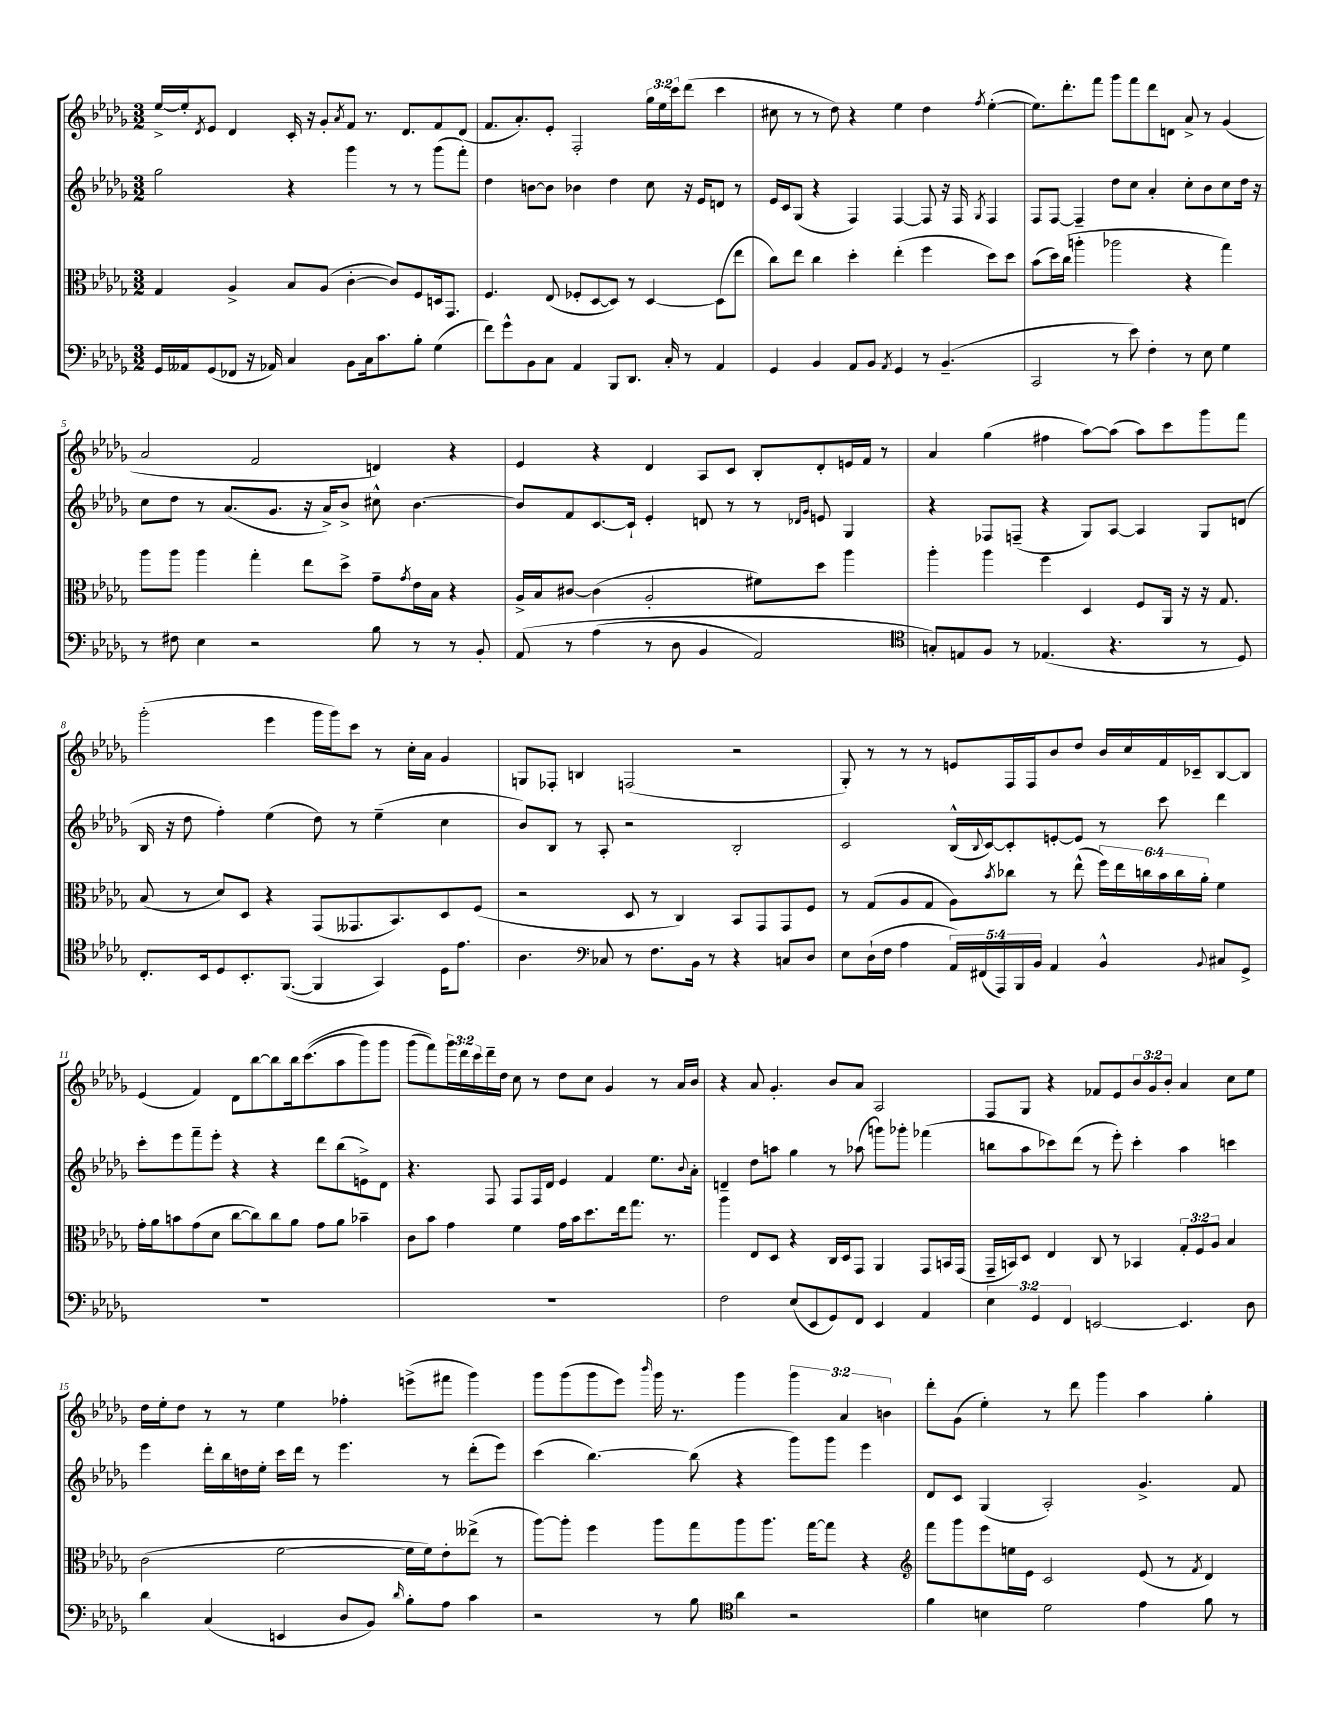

**kern	**kern	**kern	**kern
*staff4	*staff3	*staff2	*staff1
*clefF4	*clefC3	*clefG2	*clefG2
*k[b-e-a-d-g-]	*k[b-e-a-d-g-]	*k[b-e-a-d-g-]	*k[b-e-a-d-g-]
*M3/2	*M3/2	*M3/2	*M3/2
16GG-	4G-	2gg-	[16ee-^
16AA--	.	.	16ee-']
.	.	.	8qd-
(8GG-	.	.	8e-
8FF-	4A-^	.	4d-
16r	.	.	.
16AA-)	.	.	.
4C	8B-	4r	16c'
.	.	.	16r
.	(8A-	.	8g-'
.	.	.	8qa-
8BB-	[4c'	4ggg-	8f
16C	.	.	8.r
8.c	.	.	.
.	8c])	8r	.
.	.	.	8.d-
8B-'	8F	8r	.
(4G-	16D	(8ggg-	8f
.	8.GG-	.	.
.	.	8fff')	(8d-
=	=	=	=
8f)	4.F	4dd-	8.f
8g-^^	.	.	.
.	.	.	8.a-')
8BB-	.	[8b	.
8C	(8E-	8b]	8e-'
4AA-	8F-'	4b-	2F'
.	[8D-	.	.
8BBB-	8D-])	4dd-	.
8.DD-	8r	.	.
.	[4D-	8cc	24gg-
.	.	.	24ee-
16C'	.	.	.
.	.	.	24ccc
8r	.	16r	(8ddd-
.	.	16e-	.
4AA-	(8D-]	8d	4ccc
.	8ee-	8r	.
=	=	=	=
4GG-	8cc)	16e-	8cc#
.	.	16c	.
.	8ee-	(8G-	8r
4BB-	4cc	4r	8r
.	.	.	8dd-)
8AA-	4dd-'	4F)	4r
8BB-	.	.	.
8qAA-	.	.	.
4GG-	(4ee-'	[4F	4ee-
8r	4ff	8F]	4dd-
(4.BB-~	.	16r	.
.	.	16F	.
.	.	8qG-	8qff
.	8dd-)	4F	([4ee-'
.	8dd-	.	.
=	=	=	=
2CC	(8b-	8F	8.ee-])
.	16dd-)	[8F	.
.	(16cc	.	8.ddd-'
.	4aa'	4F~]	.
.	.	.	8fff
8r	2aa-	8dd-	8ggg-
8e-)	.	8cc	8fff
4F'	.	4a-'	8ddd-
.	.	.	8d
8r	4r	8cc'	8a-^
8E-	.	8b-	8r
4G-	4gg-)	8cc	(4g-
.	.	16dd-	.
.	.	16r	.
=	=	=	=
8r	8aa-	8cc	2a-
8F#	8aa-	8dd-	.
4E-	4aa-	8r	.
.	.	(8.a-	.
2r	4gg-'	.	2f
.	.	8.g-	.
.	8ee-	16r	.
.	.	16a-^)	.
.	8dd-^	8b-^	.
8B-	8g-~	8cc#^^	4d)
.	8qg-	.	.
8r	16e-	[4.b-	.
.	16B-	.	.
8r	4r	.	4r
8BB-'	.	.	.
=	=	=	=
&(8AA-	16A-^	8b-]	4e-
.	16B-	.	.
8r	[8c#	8f	.
(4A-	(4c#]	[8.c	4r
.	.	16c`]	.
8r	2A-'	4e-'	4d-
8D-	.	.	.
4BB-	.	8d	8A-
.	.	8r	8c
2AA-)	8f#)	8r	8B-'
.	.	16qqd-	.
.	.	16qqg-	.
.	8dd-	8e	8d-'
.	4aa-	4G-	16e
.	.	.	16f
.	.	.	8r
=	=	=	=
*clefC4	*	*	*
8G'&)	4aa-'	4r	4a-
8E	.	.	.
8F	4aa-	8F-	(4gg-
8r	.	(8F~	.
(4.E-	4ff	4r	4ff#
.	4D-	8G-)	[8aa-)
4.r	.	[8A-	(8aa-]
.	8F	4A-]	8aa-)
.	16AA-	.	8ccc
.	16r	.	.
8r	16r	8G-	8ggg-
.	8.G-	.	.
8D-)	.	(8d	8fff
=	=	=	=
8.C'	(8B-	16B-	(2ggg-'
.	.	16r	.
.	8r	8dd-	.
16BB-	.	.	.
8D-	8d-)	4ff')	.
8.BB-'	8D-	.	.
.	4r	(4ee-	4eee-
([8.FF	.	.	.
4FF]	(8GG-	8dd-)	16ggg-
.	.	.	16ggg-)
.	8.GG--	8r	8ccc
4GG-)	.	(4ee-~	8r
.	8.BB-)	.	.
.	.	.	16cc'
.	.	.	16a-
16D-	8D-	4cc	4g-
8.e-	.	.	.
.	(8F	.	.
=	=	=	=
4.A-	2r	8b-)	8G
.	.	8B-	8F-'
.	.	8r	4B
*clefF4	*	*	*
8C-	.	8A-'	.
8r	8D-	2r	(2F
8.F	8r	.	.
.	4C)	.	.
16BB-	.	.	.
8r	.	.	.
4r	8BB-	2B-'	2r
.	8GG-	.	.
8C	8GG-	.	.
8D-	8F	.	.
=	=	=	=
8E-	8r	2c	8G-')
(16D-`	(8G-	.	8r
16F	.	.	.
4A-	8A-	.	8r
.	8G-	.	8r
20AA-)	8A-)	(16B-^^	8e
(20FF#	.	.	.
.	.	8qqB-	.
.	.	[16c)	.
20AAA-)	.	.	.
.	8qb-	.	.
.	8cc-	8c']	16F
20BBB-	.	.	.
.	.	.	16F
20BB-	.	.	.
4AA-	8r	[8e'	8b-
.	(8ee-^^	8e]	8dd-
4BB-^^	24ff)	8r	16b-
.	24ee-	.	.
.	.	.	16cc
.	24cc	.	.
.	24b-	8ccc	16f
.	24cc	.	.
.	.	.	16c-~
.	24a-'	.	.
8qqBB-	.	.	.
8C#	4f	4ddd-	[8B-
8GG-^	.	.	8B-]
=	=	=	=
1.r	16g-'	8ccc'	(4e-
.	16a-	.	.
.	8b	8eee-	.
.	(8g-	8fff~	4f)
.	8d-	8eee-'	.
.	[8cc	4r	8d-
.	8cc])	.	[8bb-
.	8cc	4r	8bb-]
.	8a-	.	16bb-
.	.	.	&((8.ccc
.	8g-	8ddd-	.
.	8a-	(8bb-	8aa-
.	4b-~	8e^)	8ggg-)
.	.	8d-	8ggg-
=	=	=	=
1.r	8c	4.r	(8ggg-
.	8b-	.	8fff)&)
.	4g-	.	24ggg-
.	.	.	24ddd-
.	.	.	24ccc
.	.	8F	16ddd-~
.	.	.	16dd-
.	4f	8F	8cc
.	.	16F	8r
.	.	16d-	.
.	16g-	4e-	8dd-
.	16b-	.	.
.	8.dd-	.	8cc
.	.	4f	4g-
.	16ee-	.	.
.	8.gg-	.	.
.	.	8.ee-	8r
.	8.r	.	.
.	.	.	16a-
.	.	8qqb-	.
.	.	16a-'	16b-
=	=	=	=
2F	4aa-	4d~	4r
.	8E-	8dd-	8a-
.	8D-	8aa	4.g-'
(8E-	4r	4gg-	.
8EE-	.	.	.
8GG-)	16C	8r	8b-
.	16D-	.	.
8FF	8GG-	(8aa-	8a-
4EE-	4AA-	8ggg)	2A-
.	.	8ggg-'	.
4AA-	8GG-	(4fff-	.
.	16BB	.	.
.	(16GG-	.	.
=	=	=	=
6E-	16GG-~	8bb	8F
.	16BB)	.	.
.	8D-	8aa-	8G-
6GG-	.	.	.
.	4E-	8ccc-)	4r
6FF	.	.	.
.	.	(8ddd-	.
[2EE	8C	8r	8f-
.	8r	8eee-')	8e-
.	4BB-	4ccc-'	12b-
.	.	.	12g-
.	.	.	12b-'
4.EE]	12G-'	4aa-	4a-
.	12F	.	.
.	12A-	.	.
.	4B-	4ccc	8cc
8D-	.	.	8ee-
=	=	=	=
4d-	(2c	4eee-	16dd-
.	.	.	16ee-'
.	.	.	8dd-
(4C	.	16ddd-'	8r
.	.	16bb-	.
.	.	16dd	8r
.	.	16ee-'	.
4EE	[2f	16ccc	4ee-
.	.	16ddd-	.
.	.	8r	.
8D-	.	4.eee-	4ff-'
8BB-)	.	.	.
16qqd-	.	.	.
8B-'	16f]	.	(8eee^
.	16f)	.	.
8A-	8e-'	8r	8fff#
4c	(8ee--^	(8ddd-'	4ggg-)
.	8r	8eee-)	.
=	=	=	=
2r	[8aa-)	(4ccc	8ggg-
.	8aa-']	.	(8ggg-
.	4ff	[4.bb-)	8ggg-
.	.	.	8eee-)
.	.	.	16qqbbb-
8r	8aa-	.	16ggg-
.	.	.	8.r
8B-	8gg-	(8bb-]	.
*clefC4	*	*	*
4a-	8aa-	4r	4ggg-
.	8.aa-	.	.
2r	.	8ggg-)	6ggg-
.	[16gg-	.	.
.	8gg-]	8ggg-	.
.	.	.	6a-
.	4r	4eee-	.
.	.	.	6b
=	=	=	=
*	*clefG2	*	*
4f	8fff	8d-	8ddd-'
.	8ggg-	8c	(8g-
4B	8eee-	(4G-	4ee-')
.	16ee	.	.
.	16e-	.	.
2d-	2c	2A-')	8r
.	.	.	8ddd-
.	.	.	4ggg-
4e-	(8e-	4.g-^	4aa-
.	8r	.	.
.	8qf	.	.
8f	4d-)	.	4gg-'
8r	.	8f	.
==	==	==	==
*-	*-	*-	*-
